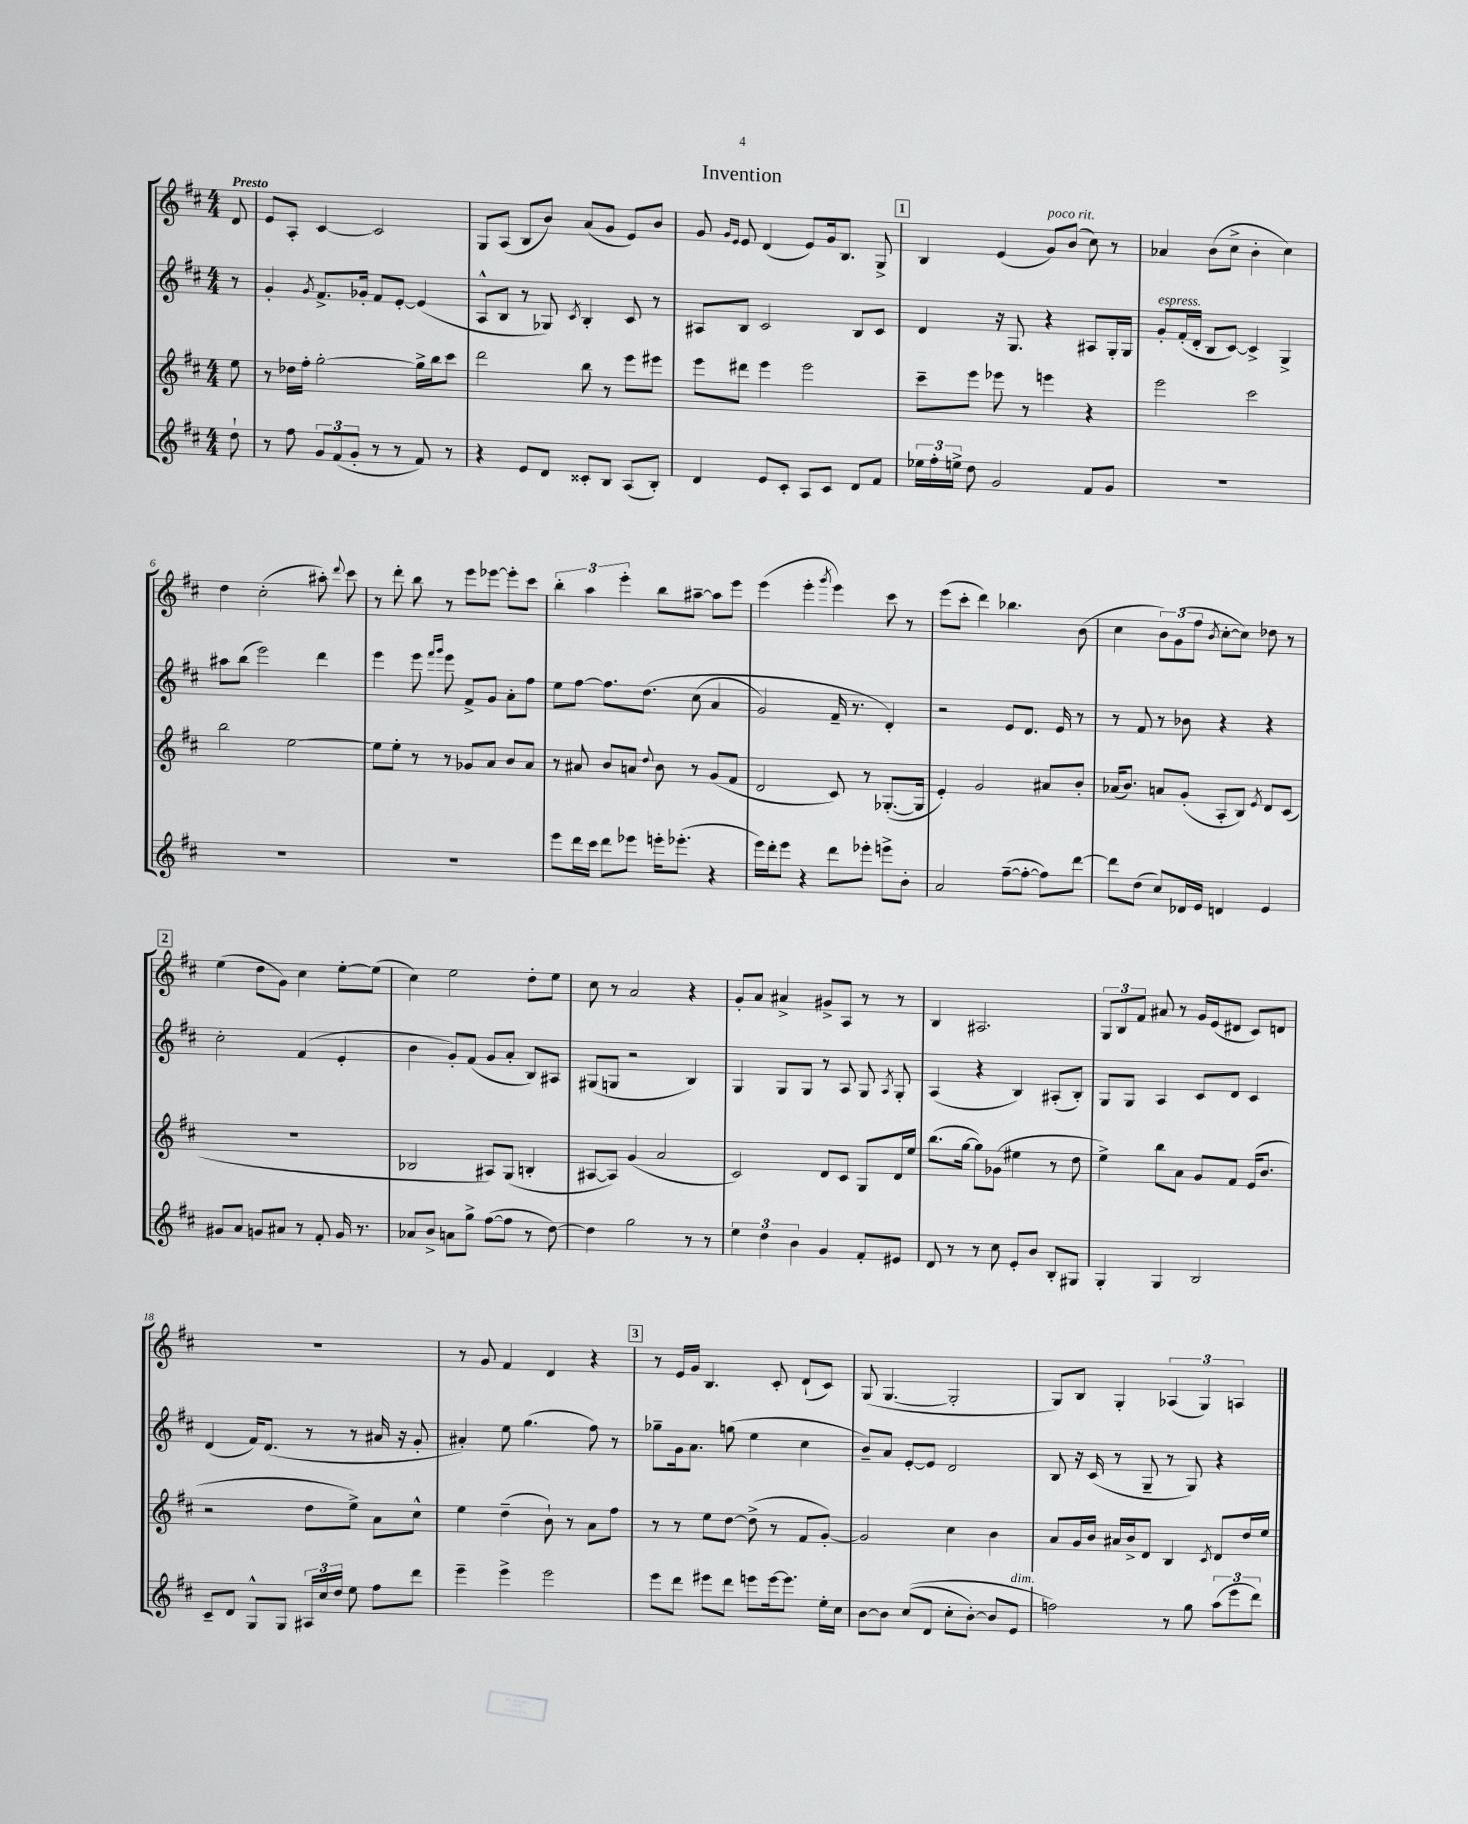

**kern	**kern	**kern	**kern
*staff4	*staff3	*staff2	*staff1
*clefG2	*clefG2	*clefG2	*clefG2
*k[f#c#]	*k[f#c#]	*k[f#c#]	*k[f#c#]
*M4/4	*M4/4	*M4/4	*M4/4
8dd`	8ee	8r	8d
=	=	=	=
8r	8r	4g'	8e
8ff#	16dd-	.	8A'
.	16ff#'	.	.
.	.	8qg	.
12g	[2gg'	8.f#^	[4c#
(12f#	.	.	.
12g'	.	.	.
.	.	16g-'	.
8r	.	8f#	2c#]
8r	.	[8e'	.
8f#)	16gg^]	(4e]	.
.	16bb	.	.
8r	8ccc#	.	.
=	=	=	=
4r	2ddd	8A^^	8G
.	.	8B	(8A
8e	.	8r	8B
8d	.	8G-)	8b)
.	.	8qc#	.
8c##'	8bb	4B'	(8a
8B	8r	.	8g
(8A	8eee	8c#	8e)
8B')	8eee#	8r	8b
=	=	=	=
4d	8eee	8A#	8g
.	.	.	16qqg
.	.	.	16qqe
.	8ddd#	8B	8e
8e	4eee	2c#	(4d
8c#'	.	.	.
8A	2eee	.	8e)
8c#	.	.	16g
.	.	.	8.B
8d	.	8B	.
8f#	.	8c#	8G^
=	=	=	=
24ee-	8ccc#~	4d	4B
24ff#'	.	.	.
24ee^	.	.	.
8dd	8eee	.	.
2g	8eee-	16r	(4e
.	.	8.G	.
.	8r	.	.
.	4eee	4r	8g)
.	.	.	(8b
8f#	4r	8A#	8cc#)
8g	.	16G'	8r
.	.	16G	.
=	=	=	=
1r	2eee	8g'	4a-
.	.	(16f#'	.
.	.	16d'	.
.	.	8B	(8b
.	.	[8c#)	8cc#^
.	2ccc#	4c#^]	4b'
.	.	4G^	4cc#)
=	=	=	=
1r	2bb	8aa#	4dd
.	.	(8bb	.
.	.	2eee)	(2cc#'
.	[2ee	.	.
.	.	4ddd	8aa#')
.	.	.	8qqddd
.	.	.	8ccc#
=	=	=	=
1r	8ee]	4eee	8r
.	8ee'	.	8ddd'
.	8r	8eee	8bb
.	.	16qqfff#	.
.	.	16qqggg	.
.	8r	8eee	8r
.	8g-	8f#^	8eee
.	8a	8g	[8eee-
.	8b	8a'	8eee-']
.	8a	8ff#	8ccc#
=	=	=	=
8eee	8r	8ee	6bb'
16ddd	8a#	[8ff#	.
.	.	.	6aa
16ccc#	.	.	.
8ddd	8b	8.ff#]	.
.	.	.	6eee'
8eee-	8a	.	.
.	.	&(8.dd	.
.	8qqdd	.	.
16eee'	8b	.	8bb
(8.eee-'	.	.	.
.	8r	(8cc#	[8aa#~
4r	(8g	4a	8aa#]
.	8f#	.	8eee
=	=	=	=
16eee)	2d	2g)	(4eee
16ddd'	.	.	.
8eee	.	.	.
4r	.	.	4eee'
.	.	.	8qggg
8ddd	8c#)	16f#~	4eee)
.	.	8.r	.
8eee-'	8r	.	.
8eee^	([8.G-'	4d'&)	8ccc#
8b'	.	.	8r
.	16G-]	.	.
=	=	=	=
2a	4e')	2r	(8eee
.	.	.	8ccc#'
.	2g	.	4ddd)
([8ff#~	.	8e	4.bb-
8ff#'_	.	8.d	.
8ff#])	8a#	.	.
.	.	16e	.
[8ddd	8b'	8r	(8b
=	=	=	=
8ddd]	(16a-	8r	4cc#
.	8.b)	.	.
(8dd	.	8f#	.
8cc#)	8a	8r	12b)
.	.	.	(12g
16d-	(8g'	8b-	.
.	.	.	12ff#
16e	.	.	.
.	.	.	8qb
4d	8A'	4r	[8cc#'
.	8B)	.	8cc#])
.	8qe	.	.
4e	8d	4r	8dd-
.	(8c#	.	8r
=	=	=	=
8g#	1r	2cc#'	(4ee
8a	.	.	.
8g	.	.	8dd
8a#	.	.	8g)
8r	.	(4f#	4cc#
8f#'	.	.	.
16g	.	4e'	[8ee'
8.r	.	.	.
.	.	.	(8ee]
=	=	=	=
8a-	2B-	4b	4cc#)
8b^	.	.	.
8a	.	8g')	2ee
8gg^	.	(8f#	.
([8ff#	8A#)	8g	.
8ff#]	(8G	8a'	.
8r	4B'	8B)	8dd'
[8dd)	.	8A#	8ee
=	=	=	=
4dd]	[8A#	(8G#	8cc#
.	8A#])	8G	8r
2gg	(4g	2r	2a
.	2a	.	.
8r	.	4B)	4r
8r	.	.	.
=	=	=	=
6ee	2c#)	4G	8g'
.	.	.	8a
6dd	.	.	.
.	.	8G	4a#^
6b	.	.	.
.	.	8G	.
4g	8d	8r	8g#^
.	8c#	8A	8A
8f#'	8G	8G	8r
.	.	8qA	.
8e#	16d	8G'	8r
.	16ee	.	.
=	=	=	=
8d	(8.bb	(4A	4B
8r	.	.	.
.	[16gg	.	.
8r	8gg])	4r	2.A#
8cc#	(8g-	.	.
8e'	4ee#	4B)	.
8b	.	.	.
8B'	8r	(8A#'	.
8G#	8dd	8B')	.
=	=	=	=
4G'	4ee^)	8G	12G
.	.	.	12B
.	.	8G	.
.	.	.	12f#
4G	8bb	4A	8a#
.	8a	.	8r
2B	8g	8c#	16g
.	.	.	(16e
.	8f#	8d	8d#
.	(16e	4c#	8c#)
.	8.b	.	.
.	.	.	8d
=	=	=	=
8c#~	2r	(4d	1r
8d	.	.	.
8G^^	.	16f#)	.
.	.	(8.d	.
8G	.	.	.
24A#	8dd	8r	.
24cc#	.	.	.
24dd	.	.	.
8ee	8ee^)	8r	.
8ff#	8a	16a#	.
.	.	16r	.
8ddd	8cc#^^	8g'	.
=	=	=	=
4eee~	4ee	4a#')	8r
.	.	.	8g
4eee^	(4dd~	8ee	4f#
.	.	(4.gg	.
2eee	8b`)	.	4d
.	8r	.	.
.	8a	8ff#)	4r
.	8ff#	8r	.
=	=	=	=
8eee	8r	8gg-~	8r
8ddd	8r	16g	16e
.	.	8.a	16g
8eee#	8ee	.	4.B
8ddd	[8dd	(8gg	.
8eee	(8dd^]	4ee	.
[16eee	8r	.	8c#'
8.eee]	.	.	.
.	8f#	4cc#	(8d`
16ee'	[8g')	.	8c#)
16cc#	.	.	.
=	=	=	=
[8b	2g]	8b~)	(8G
8b]	.	8a	[4.G
&((8cc#	.	[8e'	.
8d	.	8e]	.
8cc#'	4cc#	2d	2G']
[8b')	.	.	.
8b]	4b	.	.
8e	.	.	.
=	=	=	=
2ff&)	8a	8B	8G)
.	16g	16r	8B
.	16b	(16c#	.
.	16a#	8r	4G'
.	16b^	.	.
.	8d	8G~	.
8r	4B	8r	(6A-
8gg	.	8G)	.
.	.	.	6G)
.	8qc#	.	.
(12aa	8d	4r	.
12eee	.	.	6A
.	16dd	.	.
12ddd)	.	.	.
.	16ee	.	.
==	==	==	==
*-	*-	*-	*-
